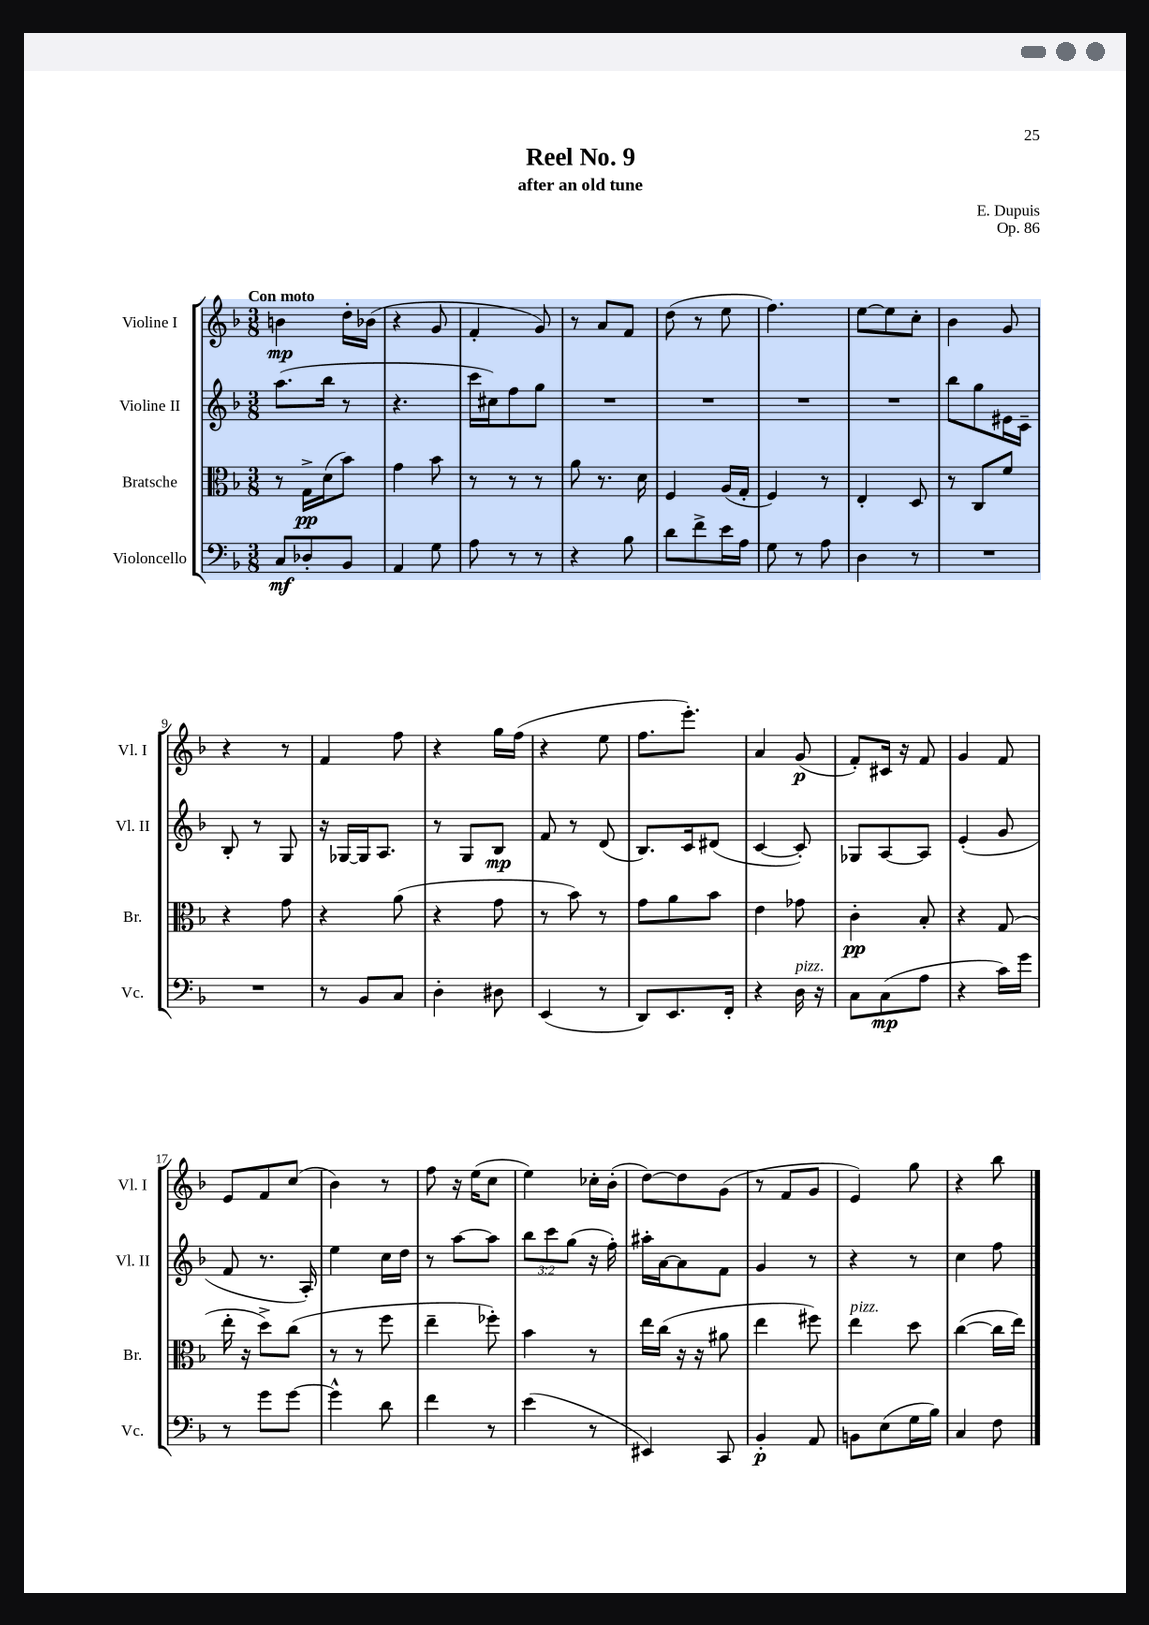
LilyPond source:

\header { title = "Reel No. 9" composer = "E. Dupuis" subtitle = "after an old tune" opus = "Op. 86" }
<<
\new StaffGroup <<
\new Staff = "s0" \with { instrumentName = "Violine I" shortInstrumentName = "Vl. I" } {
    \clef treble \key f \major \numericTimeSignature \time 3/8 \tempo "Con moto"
    b'4\mp d''16-. bes'16( |
    r4 g'8 |
    f'4-. g'8) |
    r8 a'8 f'8 |
    d''8( r8 e''8 |
    f''4.) |
    e''8~ e''8 c''8-. |
    bes'4 g'8 |
    r4 r8 |
    f'4 f''8 |
    r4 g''16 f''16( |
    r4 e''8 |
    f''8. e'''8.-.) |
    a'4 g'8\p( |
    f'8-.) cis'16 r16 f'8 |
    g'4 f'8 |
    e'8 f'8 c''8( |
    bes'4) r8 |
    f''8 r16 e''16( c''8 |
    e''4) ces''16-. bes'16-.( |
    d''8~) d''8 g'8( |
    r8 f'8 g'8 |
    e'4) g''8 |
    r4 bes''8 \bar "|." |
}
\new Staff = "s1" \with { instrumentName = "Violine II" shortInstrumentName = "Vl. II" } {
    \clef treble \key f \major \numericTimeSignature \time 3/8 \override Staff.TupletNumber.text = #tuplet-number::calc-fraction-text
    a''8.( bes''16 r8 |
    r4. |
    c'''16 cis''16) f''8 g''8 |
    R4. |
    R4. |
    R4. |
    R4. |
    bes''8 g''8 eis'16 c'16-- |
    bes8-. r8 g8 |
    r16 ges16~ ges16 a8. |
    r8 g8 bes8\mp |
    f'8 r8 d'8( |
    bes8.) c'16 dis'8( |
    c'4~ c'8-.) |
    ges8 a8~ a8 |
    e'4-.( g'8 |
    f'8 r8. a16-.) |
    e''4 c''16 d''16 |
    r8 a''8~ a''8 |
    \tuplet 3/2 { bes''8 c'''8 g''8( } r16 f''16-.) |
    ais''16-. a'16~ a'8 f'8 |
    g'4 r8 |
    r4 r8 |
    c''4 f''8 \bar "|." |
}
\new Staff = "s2" \with { instrumentName = "Bratsche" shortInstrumentName = "Br." } {
    \clef alto \key f \major \numericTimeSignature \time 3/8
    r8 g16->\pp d'16( bes'8) |
    g'4 bes'8 |
    r8 r8 r8 |
    a'8 r8. d'16 |
    f4 a16( g16-. |
    f4) r8 |
    e4-. d8 |
    r8 c8 f'8 |
    r4 g'8 |
    r4 a'8( |
    r4 g'8 |
    r8 bes'8) r8 |
    g'8 a'8 bes'8 |
    e'4 ges'8 |
    c'4-.\pp bes8-. |
    r4 g8( |
    e''16-. r16 d''8->) c''8( |
    r8 r8 f''8 |
    e''4-- fes''8-.) |
    bes'4 r8 |
    e''16 c''16( r16 r16 ais'8 |
    e''4 fis''8) |
    e''4^\markup { \italic "pizz." } d''8 |
    c''4~( c''16 e''16) \bar "|." |
}
\new Staff = "s3" \with { instrumentName = "Violoncello" shortInstrumentName = "Vc." } {
    \clef bass \key f \major \numericTimeSignature \time 3/8
    c8\mf des8-. bes,8 |
    a,4 g8 |
    a8 r8 r8 |
    r4 bes8 |
    d'8 f'8-> e'16 a16 |
    g8 r8 a8 |
    d4 r8 |
    R4. |
    R4. |
    r8 bes,8 c8 |
    d4-. dis8 |
    e,4( r8 |
    d,8) e,8. f,16-. |
    r4 d16^\markup { \italic "pizz." } r16 |
    c8 c8\mp( a8 |
    r4 c'16) g'16 |
    r8 g'8 g'8~ |
    g'4-^ d'8 |
    f'4 r8 |
    e'4( r8 |
    eis,4) c,8 |
    bes,4-.\p a,8 |
    b,8 e8( g16 bes16) |
    c4 f8 \bar "|." |
}
>>
>>
